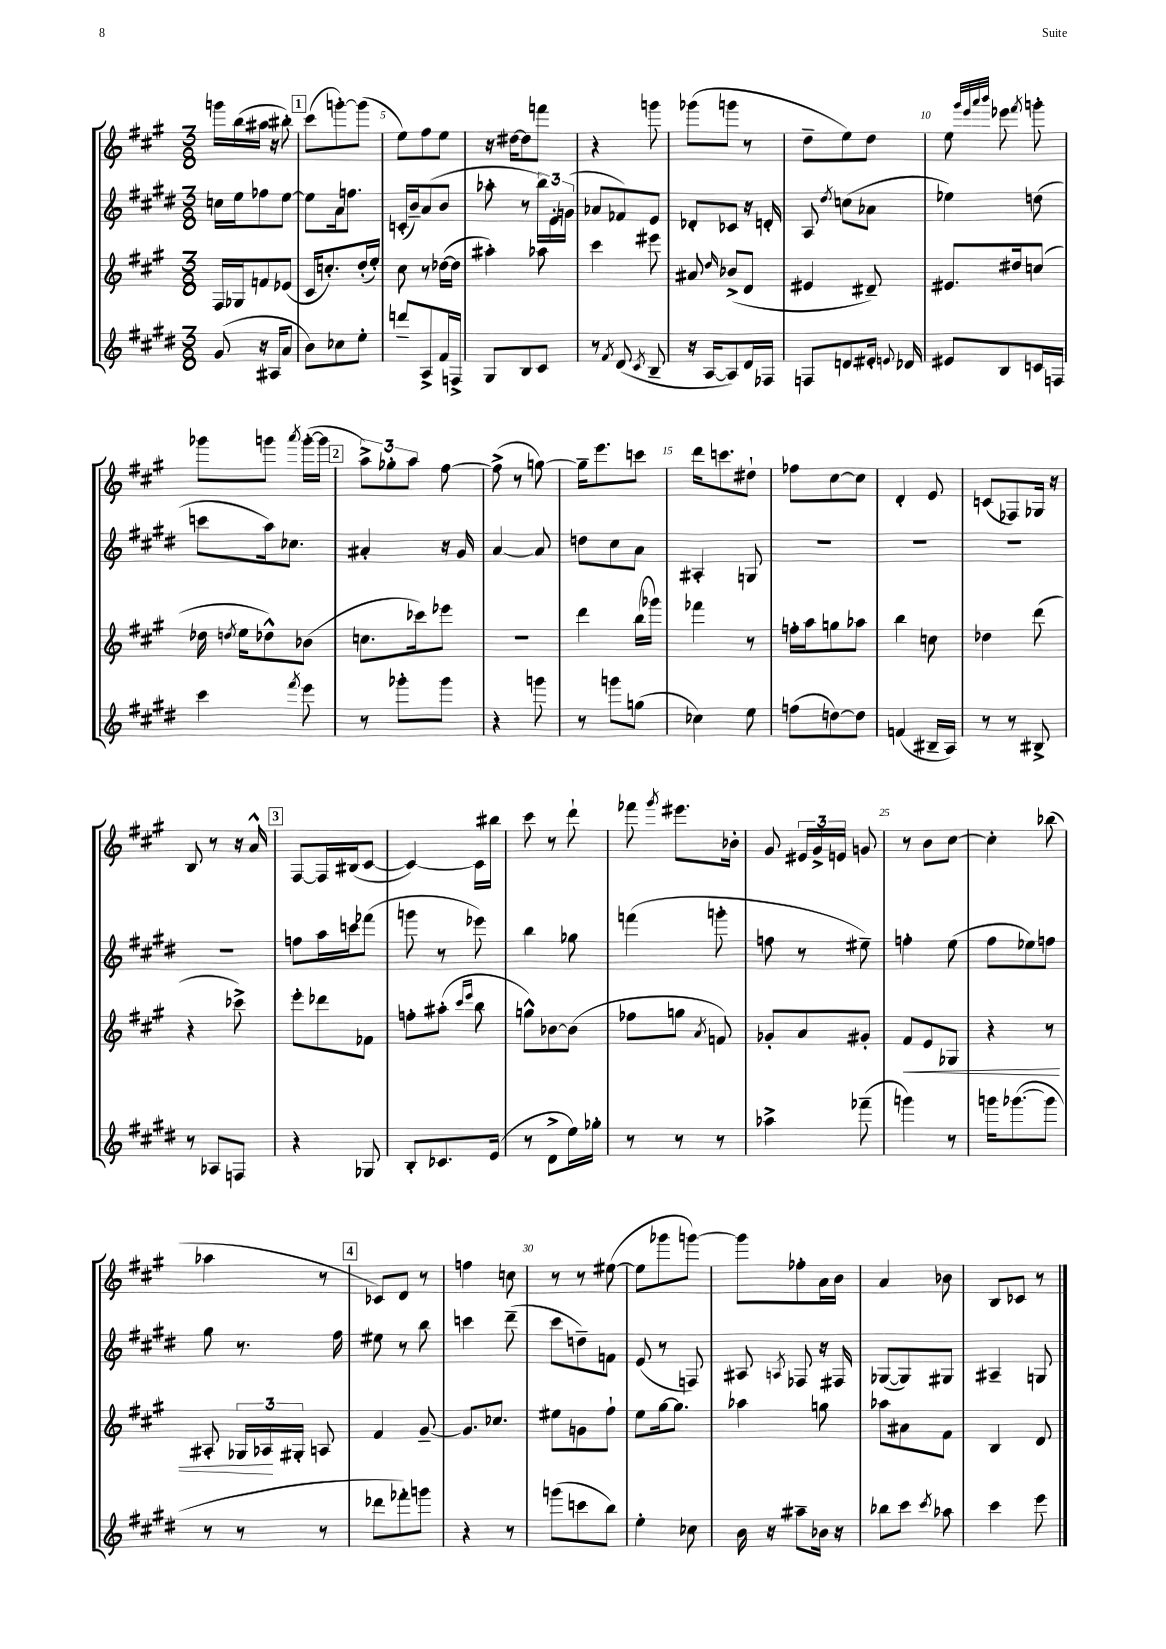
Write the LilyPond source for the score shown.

<<
\new StaffGroup <<
\new Staff = "s0" {
    \clef treble \key a \major \numericTimeSignature \time 3/8
    \autoBeamOff g'''16[ b''16( ais''16] r16 bis''8-.) |
    \mark \markup { \box "1" } cis'''8[( g'''8~-.) g'''8]( |
    e''8[) fis''8 e''8] |
    r16 dis''16[~ dis''8 f'''8] |
    r4 g'''8 |
    ges'''8[( g'''8] r8 |
    d''8[-- e''8) d''8] |
    e''8 \grace { gis'''32[ e'''32 a'''32 b'''32] } ees'''8 \acciaccatura { fis'''8 } g'''8-. |
    ges'''8[ g'''8] \acciaccatura { a'''8 } g'''16[~-.( g'''16] |
    \mark \markup { \box "2" } \tuplet 3/2 { a''8[->) ges''8-. a''8] } fis''8~ |
    fis''8->( r8 g''8~) |
    g''16[-- e'''8. c'''8] |
    d'''16[ c'''8. dis''8]-! |
    fes''8[ cis''8~ cis''8] |
    d'4-. e'8 |
    c'8[( fes8) ges16] r16 |
    b8 r8 r16 a'16-^ |
    \mark \markup { \box "3" } fis8[~ fis16 bis16( cis'8]~ |
    cis'4~) cis'16[ bis''16] |
    cis'''8 r8 d'''8-! |
    fes'''8 \acciaccatura { gis'''8 } eis'''8.[ bes'16]-. |
    gis'8 \tuplet 3/2 { eis'16[ gis'16-> e'16] } g'8 |
    r8 b'8[ cis''8]~ |
    cis''4-. bes''8( |
    aes''4 r8 |
    \mark \markup { \box "4" } ces'8[) d'8] r8 |
    f''4 c''8 |
    r8 r8 eis''8~( |
    eis''8[ ges'''8 g'''8]~) |
    g'''8[ fes''8-. a'16 b'16] |
    a'4 bes'8 |
    b8[ ces'8] r8 \bar "|." |
}
\new Staff = "s1" {
    \clef treble \key e \major \numericTimeSignature \time 3/8
    \autoBeamOff c''16[ e''16 fes''8 e''8]~ |
    \mark \markup { \box "1" } e''8[ a'16 f''8.] |
    c'16[-.( b'16--) a'8( b'8] |
    aes''8-. r8 \tuplet 3/2 { b''16[) e'16-. g'16]( } |
    aes'8[ fes'8) e'8] |
    des'8[-. ces'8] r16 d'16-. |
    a8 \acciaccatura { dis''8 } c''8[( aes'8] |
    ees''4) d''8( |
    c'''8[ a''16) ces''8.] |
    \mark \markup { \box "2" } ais'4-. r16 gis'16 |
    a'4~ a'8 |
    d''8[ cis''8 a'8] |
    ais4-. g8 |
    R4. |
    R4. |
    R4. |
    R4. |
    \mark \markup { \box "3" } f''8[ a''16 c'''16 fes'''8]( |
    g'''8 r8 ees'''8) |
    b''4 ges''8 |
    f'''4( g'''8-. |
    f''8 r8 eis''8--) |
    f''4-. e''8( |
    fis''8[ ees''8) f''8] |
    gis''8 r8. fis''16 |
    \mark \markup { \box "4" } eis''8 r8 b''8 |
    c'''4 dis'''8--( |
    cis'''8[ d''8--) f'8] |
    e'8( r8 f8) |
    ais8 \acciaccatura { a8 } fes8 r16 fis16 |
    ges8[~( ges8) gis8] |
    ais4-- g8 \bar "|." |
}
\new Staff = "s2" {
    \clef treble \key a \major \numericTimeSignature \time 3/8
    \autoBeamOff fis16[ ges16 f'8 ees'8]( |
    \mark \markup { \box "1" } cis'16[ c''8.-.) d''16-.( e''16]-.) |
    cis''8 r8 des''16[~( des''16] |
    ais''4-.) aes''8 |
    cis'''4 eis'''8 |
    ais'8 \grace { d''16 } bes'8[->( d'8] |
    eis'4 dis'8--) |
    eis'8.[ dis''16 c''8]( |
    des''16 \acciaccatura { d''8 } e''16[ des''8-^) bes'8]( |
    \mark \markup { \box "2" } c''8.[ ces'''16) ees'''8] |
    R4. |
    d'''4 b''16[( ges'''16]) |
    fes'''4 r8 |
    f''16[-. a''16 g''8 aes''8] |
    b''4 c''8 |
    des''4 d'''8( |
    r4 ces'''8->) |
    \mark \markup { \box "3" } e'''8[-. des'''8 fes'8] |
    f''8[-. ais''8]-.( \grace { cis'''16[ e'''16] } b''8 |
    g''8[-^) bes'8~ bes'8]( |
    fes''8[ g''8] \acciaccatura { a'8 } f'8) |
    ges'8[-. a'8 gis'8]-. |
    fis'8[\< e'8 ges8] |
    r4 r8 |
    ais8-. \tuplet 3/2 { ges16[ aes16\! gis16]-. } a8 |
    \mark \markup { \box "4" } fis'4 gis'8~-- |
    gis'8.[ ces''8.] |
    eis''8[ g'8 fis''8]-! |
    e''8[ gis''16~ gis''8.] |
    aes''4 g''8 |
    aes''8[ ais'8 fis'8] |
    b4 d'8 \bar "|." |
}
\new Staff = "s3" {
    \clef treble \key e \major \numericTimeSignature \time 3/8
    \autoBeamOff gis'8( r16 ais16[ a'8] |
    \mark \markup { \box "1" } b'8[) ces''8 e''8]-. |
    d'''8[-- a8-> fis'16 f16]-> |
    gis8[ b8 cis'8] |
    r8 \acciaccatura { fis'8 } dis'8( \acciaccatura { cis'8 } b8-- |
    r16 a16[~ a8) dis'16 fes16] |
    f8[ d'8 eis'16]-. \appoggiatura { e'8 } des'16 |
    eis'8[ b8 c'16 f16] |
    cis'''4 \acciaccatura { fis'''8 } e'''8 |
    \mark \markup { \box "2" } r8 ges'''8[-. ges'''8] |
    r4 g'''8 |
    r8 g'''8[ g''8]( |
    ces''4) e''8 |
    f''8[( d''8~) d''8] |
    f'4( bis16[-- a16]) |
    r8 r8 bis8-> |
    r8 aes8[ f8] |
    \mark \markup { \box "3" } r4 ges8 |
    b8[-. ces'8. e'16]( |
    r8 dis'8[-> e''16) ges''16]-. |
    r8 r8 r8 |
    aes''4-> fes'''8--( |
    g'''4) r8 |
    g'''16[ ges'''8.~( ges'''8] |
    r8 r8 r8 |
    \mark \markup { \box "4" } des'''8[ fes'''8-.) g'''8] |
    r4 r8 |
    g'''8[( c'''8 b''8]) |
    e''4-. ces''8 |
    b'16 r16 ais''8[-- bes'16] r16 |
    bes''8[ cis'''8] \acciaccatura { cis'''8 } aes''8 |
    cis'''4 e'''8 \bar "|." |
}
>>
>>
\layout { \context { \Score currentBarNumber = #3 \override BarNumber.break-visibility = ##(#f #t #t) barNumberVisibility = #(every-nth-bar-number-visible 5) } }
